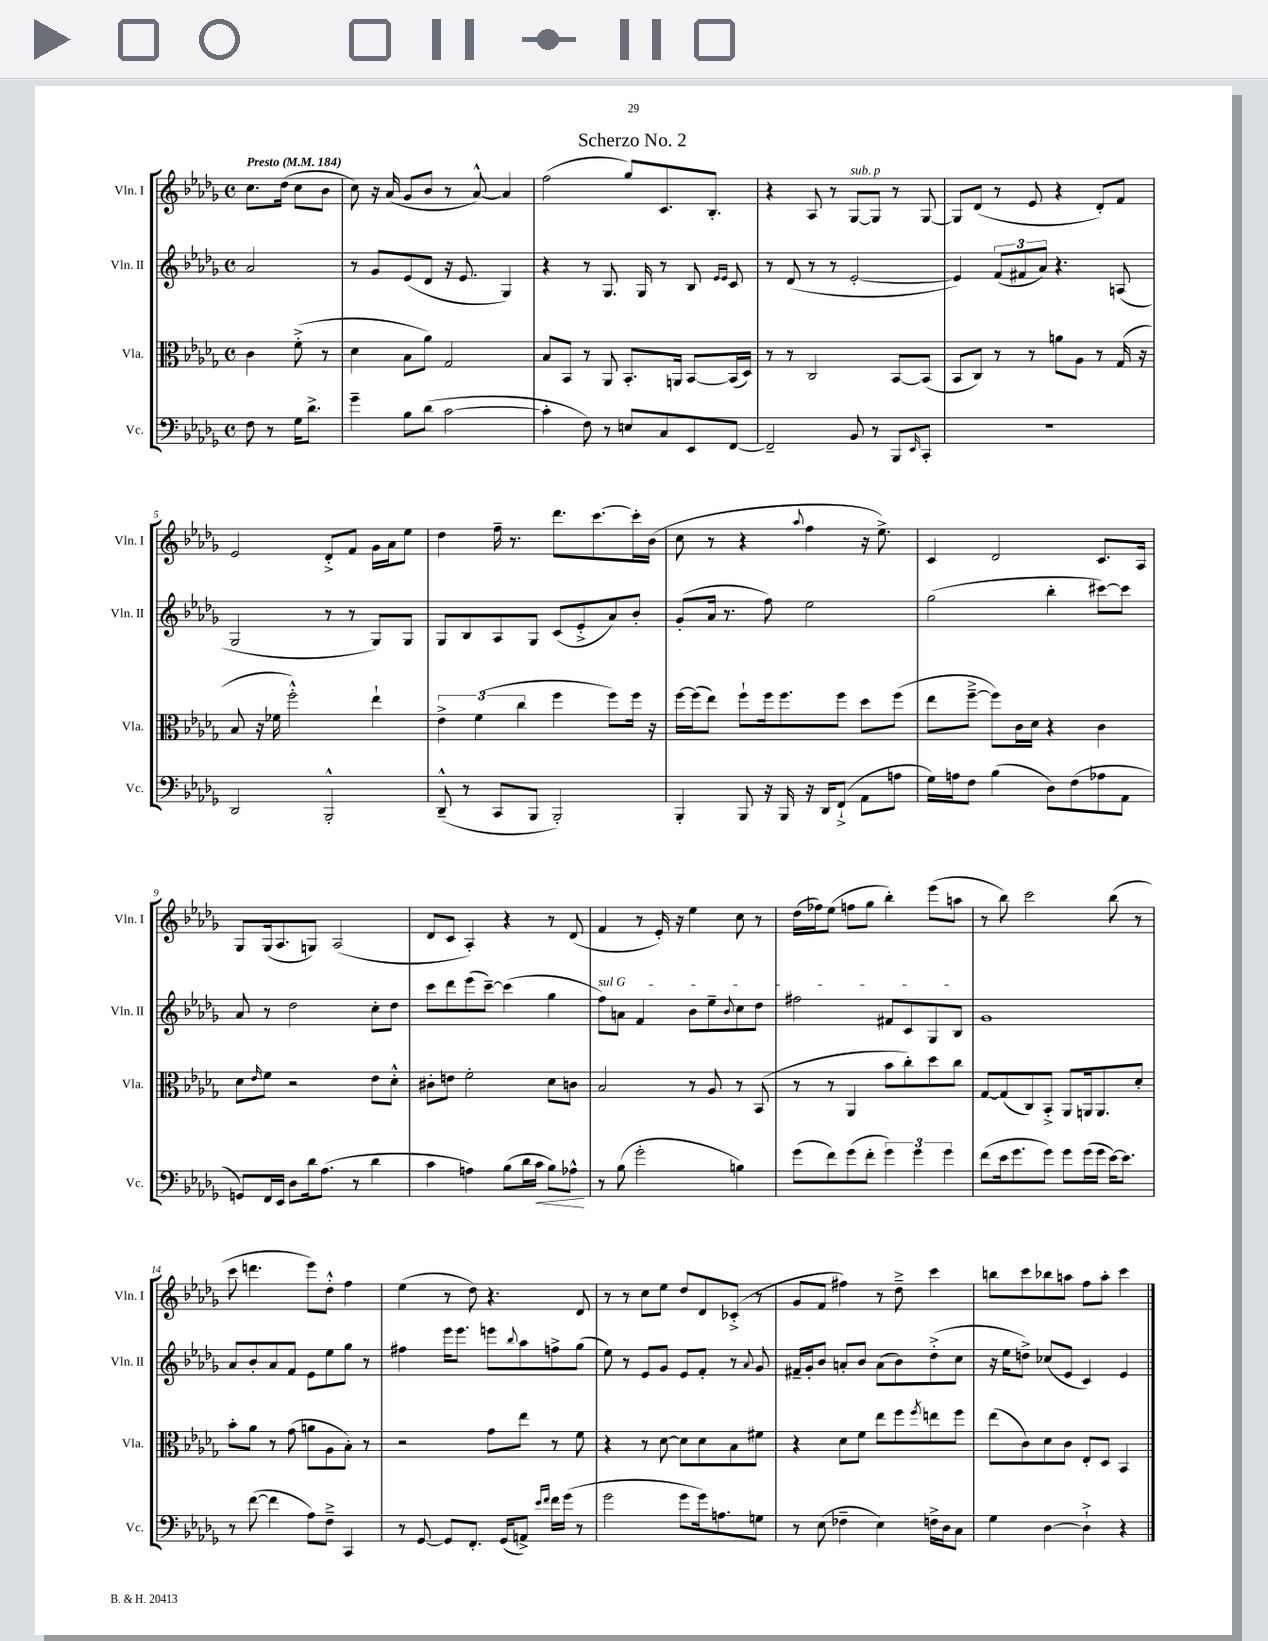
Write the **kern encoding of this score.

**kern	**kern	**kern	**kern
*staff4	*staff3	*staff2	*staff1
*clefF4	*clefC3	*clefG2	*clefG2
*k[b-e-a-d-g-]	*k[b-e-a-d-g-]	*k[b-e-a-d-g-]	*k[b-e-a-d-g-]
*M4/4	*M4/4	*M4/4	*M4/4
*met(c)	*met(c)	*met(c)	*met(c)
*MM184	*MM184	*MM184	*MM184
8F\	4c\	2a-/	8.cc\L
8r	.	.	.
.	.	.	(16dd-\Jk
16G-\LK	(8f'^\	.	8cc\L
8.d-^\J	.	.	.
.	8r	.	8b-\J
=	=	=	=
4g-~\	4d-\	8r	8cc\)
.	.	8g-/L	16r
.	.	.	(16a-/
8B-\L	8B-\L	(8e-/	8g-/L
(8d-\J	8a-\J)	8d-/J	8b-/J
[2c\	2G-/	16r	8r
.	.	8.e-/	.
.	.	.	[8a-^^/)
.	.	4G-/)	4a-/]
=	=	=	=
4c'\]	8B-/L	4r	(2ff\
.	8BB-/J	.	.
8F\)	8r	8r	.
8r	8AA-/	8.G-/	.
8E/L	8.BB-'/L	.	8gg-/L)
.	.	16G-/	.
8C/	.	8r	8.c/
.	16AA/Jk	.	.
8EE-/	[8BB-/L	8B-/	.
.	.	.	8.B-'/J
.	.	16qqe-/LL	.
.	.	16qqe-/JJ	.
[8FF/J	(16BB-/]L	8c/	.
.	16D-/JJ)	.	.
=	=	=	=
2FF~/]	8r	8r	4r
.	8r	(8d-/	.
.	2C/	8r	8A-/
.	.	8r	8r
8BB-/	.	[2e-'/	[8G-/L
8r	.	.	8G-/]J
8BBB-/L	[8BB-/L	.	8r
16qqEE-/	.	.	.
8CC'/J	(8BB-/]J	.	[8G-/
=	=	=	=
1r	8BB-/L	4e-/])	8G-/]L
.	8C/J)	.	(8d-/J
.	8r	(12f/L	8r
.	.	12f#/	.
.	8r	.	8e-/
.	.	12a-/J)	.
.	8a\L	4.r	4r
.	8A-\J	.	.
.	8r	.	8d-'/L)
.	(16G-/	(8A/	8f/J
.	16r	.	.
=	=	=	=
2DD-/	8B-/	2G-/	2e-/
.	16r	.	.
.	16f-\	.	.
.	2ff'^^\)	.	.
2BBB-'^^/	.	8r	8d-'^/L
.	.	8r	8f/J
.	4ee-`\	8G-/L)	16g-\LL
.	.	.	16a-\J
.	.	8G-/J	8ee-\J
=	=	=	=
(8DD-~^^/	6e-^\	8G-/L	4dd-\
8r	.	8B-/	.
.	(6f\	.	.
8CC/L	.	8A-/	16ff~\
.	.	.	8.r
.	6cc\	.	.
8BBB-/J	.	8G-/J	.
2BBB-'/)	4ff\	(8c/L	8.ddd-\L
.	.	8e-'^/	.
.	.	.	[8.ccc\
.	8ff\L)	8a-/)	.
.	16ff\Jk	8b-'/J	16ccc'\]L
.	16r	.	(16b-\JJ
=	=	=	=
4BBB-'/	[16ff\LL	(8g-'/L	8cc\
.	(16ff\]J	.	.
.	8ee-\J)	16a-/Jk	8r
.	.	8.r	.
8BBB-/	8ff`\L	.	4r
16r	16ff\k	8ff\)	.
16BBB-/	8.ff\	.	.
.	.	.	8qqaa-/
16r	.	2ee-\	4ff\
16DD-/LK	.	.	.
(8FF`^/J	8ff\J	.	.
8AA-\L	8dd-\L	.	16r
.	.	.	8.ee-^\)
8A\J	(8ff\J	.	.
=	=	=	=
16G-\LL)	8ee-\L	(2gg-\	4c/
16A\J	.	.	.
8F\J	[8ff~^\J	.	.
(4B-\	8ff\]L)	.	2d-/
.	16c\L	.	.
.	16d-\JJ	.	.
8D-\L)	4r	4bb-'\	.
(8F\	.	.	.
8A-\	4c\	[8ccc#\L)	8.c/L
8AA-\J	.	8ccc#\]J	.
.	.	.	16A-/Jk
=	=	=	=
8GG/L)	8d-\L	8a-/	8G-/L
.	16qqe-/	.	.
16FF/L	8f\J	8r	(16G-/k
16EE-/JJ	.	.	8.A-/
8D-\L	2r	2dd-\	.
16d-\k	.	.	8G/J)
(8.A-\J	.	.	.
.	.	.	(2A-/
8r	.	.	.
4d-\	8e-\L	8cc'\L	.
.	8d-'^^\J	8dd-\J	.
=	=	=	=
4c\	8c#'\L	8ccc\L	8d-/L
.	8e\J	8ddd-\	8c/J
4A\)	2f'\	(8eee-\	4A-'/)
.	.	[8ccc~\J)	.
(8B-\L	.	(4ccc\]	4r
16d-\L	.	.	.
16c\JJ	.	.	.
8B-\L)	8d-\L	4gg-\	8r
8A-^^\J	8c\J	.	(8d-/
=	=	=	=
8r	2B-/	8ff\L)	4f/
(8B-\	.	8a\J	.
2g-'\	.	4f/	8r
.	.	.	16e-'/)
.	.	.	16r
.	8r	8b-\L	4ee-\
.	8A-/	8ee-~\	.
.	.	8qqb-/	.
4B\)	8r	8cc\	8cc\
.	(8BB-/	8dd-\J	8r
=	=	=	=
(8g-\L	8r	2ff#\	(16dd-\LL
.	.	.	16ff-\J)
8f\)	8r	.	(8ee-\J
(8g-\	4AA-/	.	8ff\L
8f'\J	.	.	8gg-\J
6g-\)	8b-\L	8f#/L	4bb-'\)
.	8cc'\)	8c/	.
6g-\	.	.	.
.	8dd-\	8G-/	(8eee-\L
6g-\	.	.	.
.	8cc\J	8B-/J	8aa\J
=	=	=	=
(8f\L	[8G-/L	1g-	8r
16e-\k	(8G-/]	.	8bb-\)
8.g-\	.	.	.
.	8C/)	.	2ccc\
8g-\J)	8BB-'^/J	.	.
8g-\L	8AA-/L	.	.
(16g-\L	16AA/k	.	.
16g-\JJ	8.AA/	.	.
[16e-\LK)	.	.	(8bb-\
8.e-\]J	.	.	.
.	8d-'/J	.	8r
=	=	=	=
8r	8b-'\L	8a-/L	8ccc\
([8f\	8a-\J	8b-'/	4.ddd\
4f\]	8r	8a-/	.
.	(8g-\	8f/J	.
8A-\L)	8a\L	8e-\L	8eee-\L)
8F~^\J	8A-\	8ee-\	8dd-'^^\J
4CC/	8B-'\J)	8gg-\J	4ff\
.	8r	8r	.
=	=	=	=
8r	2r	4ff#\	(4ee-\
[8GG-/	.	.	.
8GG-/]L	.	16eee-\LK	8r
.	.	8.eee-\J	.
8.FF'/J	.	.	8dd-\)
.	8g-\L	8eee\L	4.r
(16GG-/LK	.	.	.
.	.	8qqbb-/	.
8AA^/J)	8ee-\J	8aa-\	.
16qqe-/LL	.	.	.
16qqf/JJ	.	.	.
16f\LL	8r	8ff^\	.
(16g-\JJ	.	.	.
8r	8f\	(8gg-\J	8d-/
=	=	=	=
2g-\	4r	8ee-\)	8r
.	.	8r	8r
.	8r	8e-/L	8cc\L
.	[8d-\	8g-/J	8ee-\J
8g-\L	8d-\]L	8e-/L	8dd-/L
16g-\k)	8d-\	8f'/J	8d-/
8.A\	.	.	.
.	8B-\	8r	(8c-'^/J
.	.	8qqa-/	.
8G\J	8f#\J	8g-/	8r
=	=	=	=
8r	4r	16f#~/LL	8g-/L
.	.	16g-'/J	.
(8E-\	.	8b-/J	8f/J
4F-~\	8d-\L	8a'/L	4ff#\)
.	8f\J	8b-/J	.
4E-\)	8ee-\L	(8a\L	8r
.	8ff\	8b-\)	8dd-~^\
.	8qff/	.	.
16F^\LL	8ee\	(8dd-'^\	4ccc\
16D-\J	.	.	.
8C\J	8ff\J	8cc\J	.
=	=	=	=
4G-\	(8ee-\L	16r	8bb\L
.	.	16ee-\LK	.
.	8c\)	8dd^\J)	8ccc\
[4D-\	8d-\	(8cc-/L	8bb-\
.	8c\J	8e-/J	8aa\J
4D-`^\]	8E-'/L	4c/)	8ff\L
.	8D-/J	.	8aa'\J
4r	4BB-/	4e-/	4ccc\
==	==	==	==
*-	*-	*-	*-
